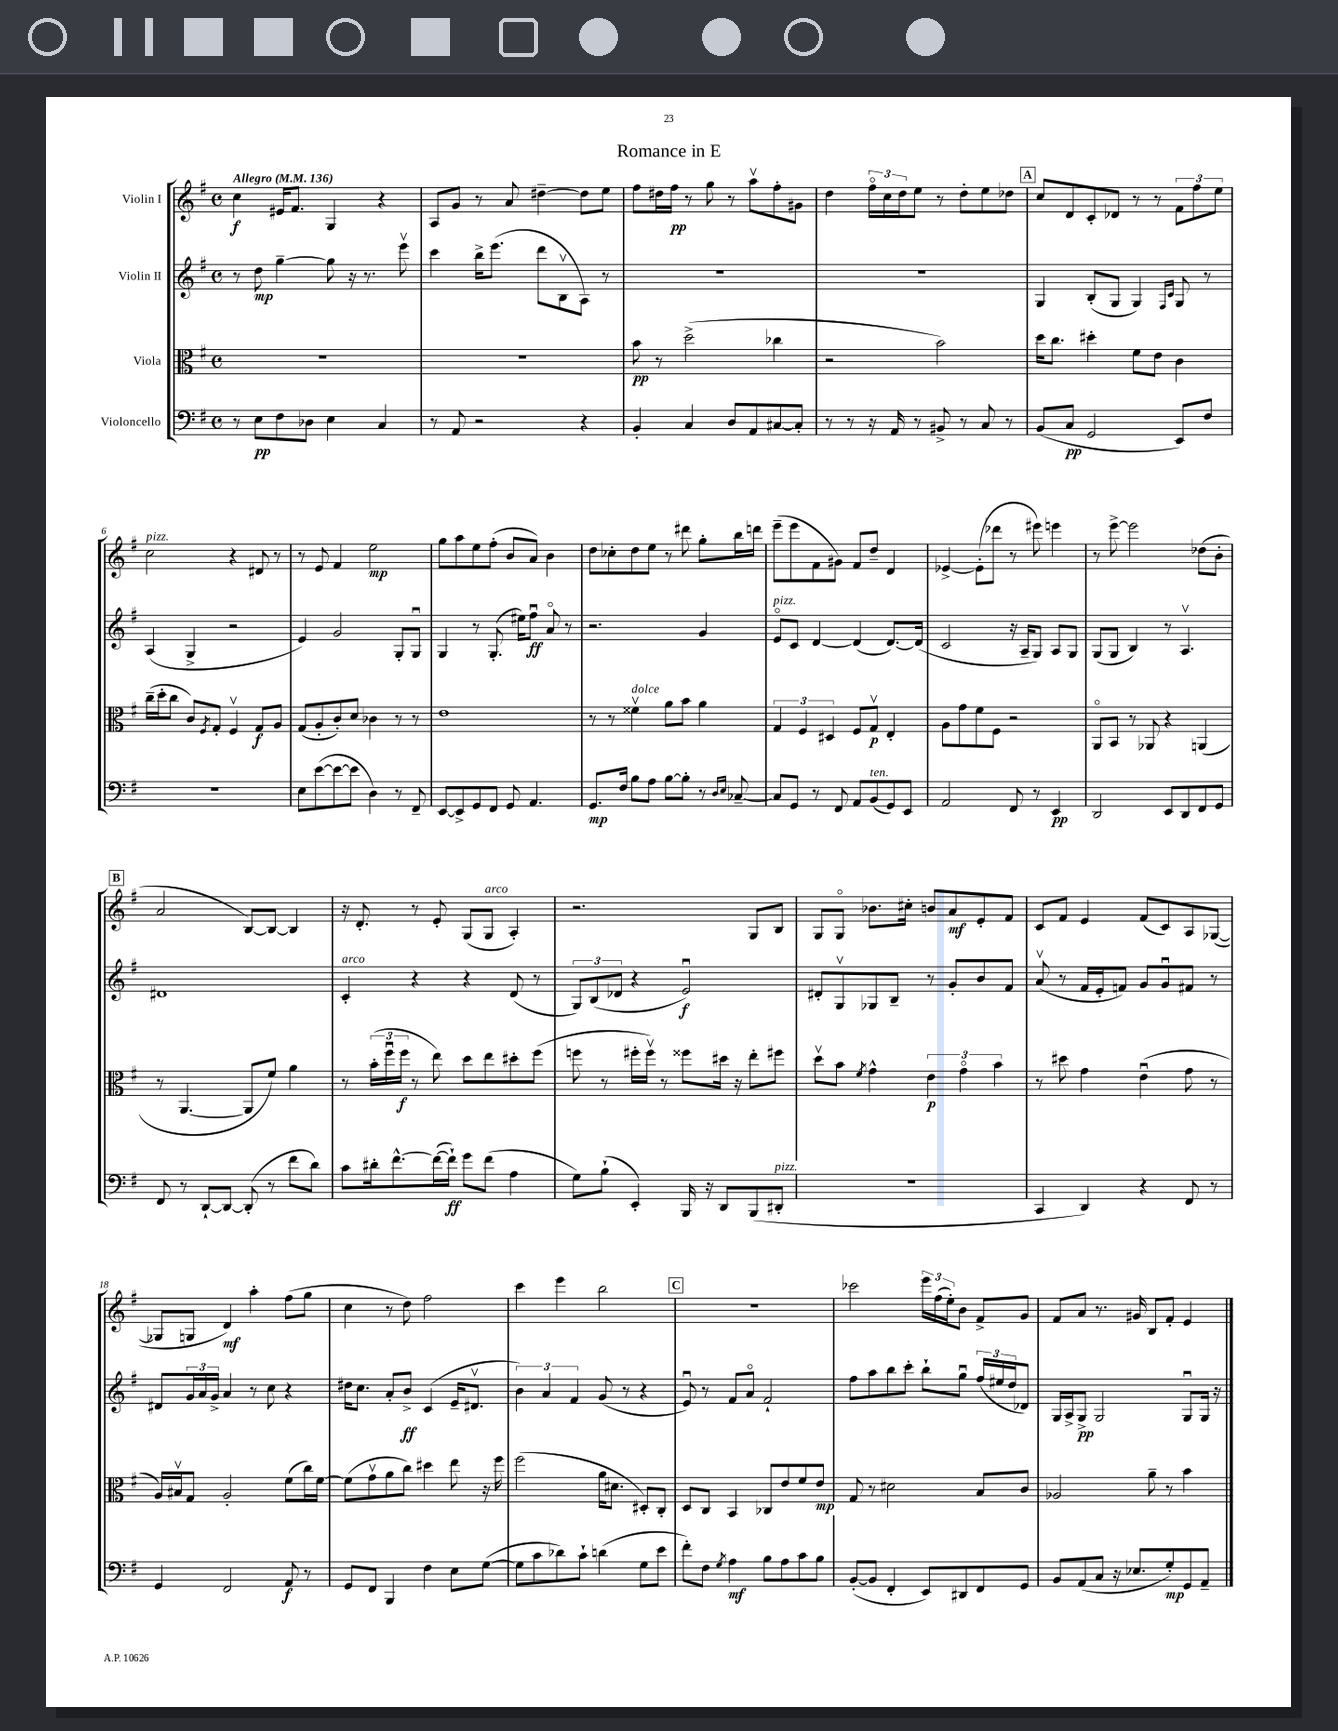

**kern	**kern	**kern	**kern
*staff4	*staff3	*staff2	*staff1
*clefF4	*clefC3	*clefG2	*clefG2
*k[f#]	*k[f#]	*k[f#]	*k[f#]
*M4/4	*M4/4	*M4/4	*M4/4
*met(c)	*met(c)	*met(c)	*met(c)
*MM136	*MM136	*MM136	*MM136
8r	1r	8r	4cc
8E	.	8dd	.
8F#	.	[4gg~	16e#
.	.	.	8.f#
8D-	.	.	.
4E	.	8gg]	4G
.	.	16r	.
.	.	8.r	.
4C	.	.	4r
.	.	8eeev	.
=	=	=	=
8r	1r	4ccc	8A
8AA	.	.	8g
2r	.	16bb^	8r
.	.	(8.eee	.
.	.	.	8a
.	.	8ddd	[4dd#~
.	.	8Bv	.
4r	.	8A)	8dd#]
.	.	8r	8ee
=	=	=	=
4BB'	8b	1r	8ff#
.	8r	.	16dd#
.	.	.	16ff#
4C	(2dd^	.	8r
.	.	.	8gg
8D	.	.	8r
8AA	.	.	8aav
[8C#	4cc-	.	8ff#'
8C#']	.	.	8g#
=	=	=	=
8r	2r	1r	4dd
8r	.	.	.
16r	.	.	24ff#o
.	.	.	24cc
16AA	.	.	.
.	.	.	24dd
8r	.	.	8ee
8BB#^	2b)	.	8r
8r	.	.	8dd'
8C	.	.	8ee
8r	.	.	8dd-
=	=	=	=
(8BB	16dd	4G	8cc
.	8.cc	.	.
8C	.	.	8d
2GG	4dd#'	(8B'	8c'
.	.	8G	8d-
.	8f#	4G)	8r
.	8e	.	8r
.	.	16qqF#	.
.	.	16qqc	.
8EE)	4c	8G	12f#
.	.	.	12ff#
8F#	.	8r	.
.	.	.	12ee
=	=	=	=
1r	(16cc~	(4A	2cc
.	16dd'	.	.
.	8cc	.	.
.	8c)	4G^	.
.	8qF#	.	.
.	8G'	.	.
.	4F#v	2r	4r
.	8G	.	8d#
.	8A	.	8r
=	=	=	=
8E	(8G	4e)	8r
([8e	8A'	.	8e
8e_	8c')	2g	4f#
8e]	8d	.	.
4D)	4c-	.	2ee
8r	8r	8G'	.
8FF#~	8r	8Gu	.
=	=	=	=
[8EE	1e	4G	8gg
8EE^]	.	.	8aa
8GG	.	8r	8ee
8FF#	.	(8.G'	(8ff#'
8GG	.	.	8b
.	.	16ee#)	.
4.AA	.	8ff#u	8a)
.	.	8ao	4b
.	.	8r	.
=	=	=	=
8.GG	8r	2.r	8dd
.	8r	.	8cc-'
16F#	.	.	.
8B	4f##v	.	8dd
8A	.	.	8ee
[8B	8a	.	8r
8B']	8b	.	8ddd#
8r	4a	4g	8gg'
16qqD	.	.	.
16qqE	.	.	.
[8C-~	.	.	16bb
.	.	.	16ddd
=	=	=	=
8C-]	6G	8eo	(8eee~
8GG	.	8c	8eee
.	6F#	.	.
8r	.	[4d	8f#
.	6D#	.	.
8FF#	.	.	8g#)
8AA	8F#	(4d]	8f#
(8BB	8Gv	.	8dd~
8GG)	4E'	[8.d)	4d
8EE	.	.	.
.	.	(16d]	.
=	=	=	=
2AA	8A	2c	[4e-^
.	8g	.	.
.	8f#	.	(8e-']
.	8F#	.	8ddd-
8FF#	2r	16r	8r
.	.	16A~	.
8r	.	8G)	8eee#)
4EE	.	8A	4eee
.	.	8G	.
=	=	=	=
2DD	8AAo	(8G	8r
.	8BB	8G	[8eee^
.	8r	4B)	2eee]
.	8AA-	.	.
8EE	4r	8r	.
8DD	.	4.Av	.
8FF#	(4AA	.	(8dd-
8GG	.	.	8b'
=	=	=	=
8FF#	8r	1d#	2a
8r	[4.AA	.	.
[8DD`	.	.	.
8DD_	.	.	.
(8DD']	8AA]	.	[8B)
8r	8f#)	.	8B_
8f#	4a	.	4B]
8d)	.	.	.
=	=	=	=
8c	8r	4c'	16r
.	.	.	8.d'
16d#'	(24b'	.	.
.	24ff#u	.	.
[8.f#^^	.	.	.
.	24ff#	.	.
.	8r	4r	8r
(16f#_	8ee)	.	8e'
16f#`])	.	.	.
8g	8dd	4r	(8G
(8f#	8ee	.	8G
4A	8dd#'	(8d	4A')
.	(8ff#	8r	.
=	=	=	=
8G)	8ff	12G)	2.r
.	.	(12B	.
(8B`	8r	.	.
.	.	12d-	.
4EE')	16ff#'	4r	.
.	16ff#v)	.	.
.	8r	.	.
16BBB	8ff##	2eu)	.
16r	.	.	.
8DD	16dd#	.	.
.	16r	.	.
(8BBB	8ee'	.	8G
8DD#'	8ff#	.	8B
=	=	=	=
1r	8ddv	8d#'	8G
.	8b	8Gv	8Go
.	8qf#	.	.
.	4g^^	8G-	8.b-
.	.	8B~	.
.	.	.	16cc#'
.	6e	8r	8b
.	.	8g'	8a
.	6go	.	.
.	.	8b	8e'
.	6b	.	.
.	.	8f#	8f#
=	=	=	=
4CC	8r	(8av	8c
.	8dd#	8r	8f#
4DD)	4g	16f#	4e
.	.	16e'	.
.	.	8f)	.
4r	(4eu	8g	(8f#
.	.	8gu	8c)
8FF#	8g	8f#	8A
8r	8r	8r	([8G-
=	=	=	=
4GG	16A)	8d#	8G-]
.	16B#v	.	.
.	8G	24g	8G
.	.	24a	.
.	.	24g^	.
2FF#	2A'	4a	4d)
.	.	8r	4aa'
.	.	8cc	.
8AA	(8f#	4r	(8ff#
8r	16cc)	.	8gg
.	[16f#	.	.
=	=	=	=
8GG	(8f#]	16dd#	4cc
.	.	8.cc	.
8FF#	8gv	.	.
4BBB	8a	8a'	8r
.	8cc)	8b^	8dd)
4F#	4dd#	(4c	2ff#
8E	8ee	16e~	.
.	.	8.d#v	.
([8G	16r	.	.
.	16ff#	.	.
=	=	=	=
8G]	(2ff#	6b)	4ccc
8c	.	.	.
.	.	6a	.
8d-)	.	.	4eee
.	.	6f#	.
8c`	.	.	.
(4d	16a	(8g	2bb
.	8.d#	.	.
.	.	8r	.
8G	8D#')	4r	.
8e	8C'	.	.
=	=	=	=
8f#')	8D	8eu)	1r
8F#	8C	8r	.
8qG	.	.	.
4A	4BB	8f#	.
.	.	8ao	.
8B	8C-	2f#`	.
8A	8e	.	.
8c	8f#	.	.
8B	8e	.	.
=	=	=	=
([8BB'	8G	8ff#	2ccc-
8BB]	8r	8aa	.
4FF#'	2d#	8bb	.
.	.	8ccc'	.
8EE)	.	8bb`	24eee
.	.	.	(24ff#
.	.	.	24ee')
8DD#	.	8ggu	8b
8FF#	8B	(24ff#	8f#^
.	.	24ee#	.
.	.	24dd	.
8GG	8c	8d-)	8g
=	=	=	=
8BB	2A-	16G	8f#
.	.	16A^	.
(8AA	.	8G^	8a
8C	.	2G	8.r
16r	.	.	.
8.E-	.	.	16g#
.	8a~	.	8B
8G')	8r	.	8f#'
8GG	4b	8Gu	4e
8AA~	.	16G	.
.	.	16r	.
==	==	==	==
*-	*-	*-	*-
